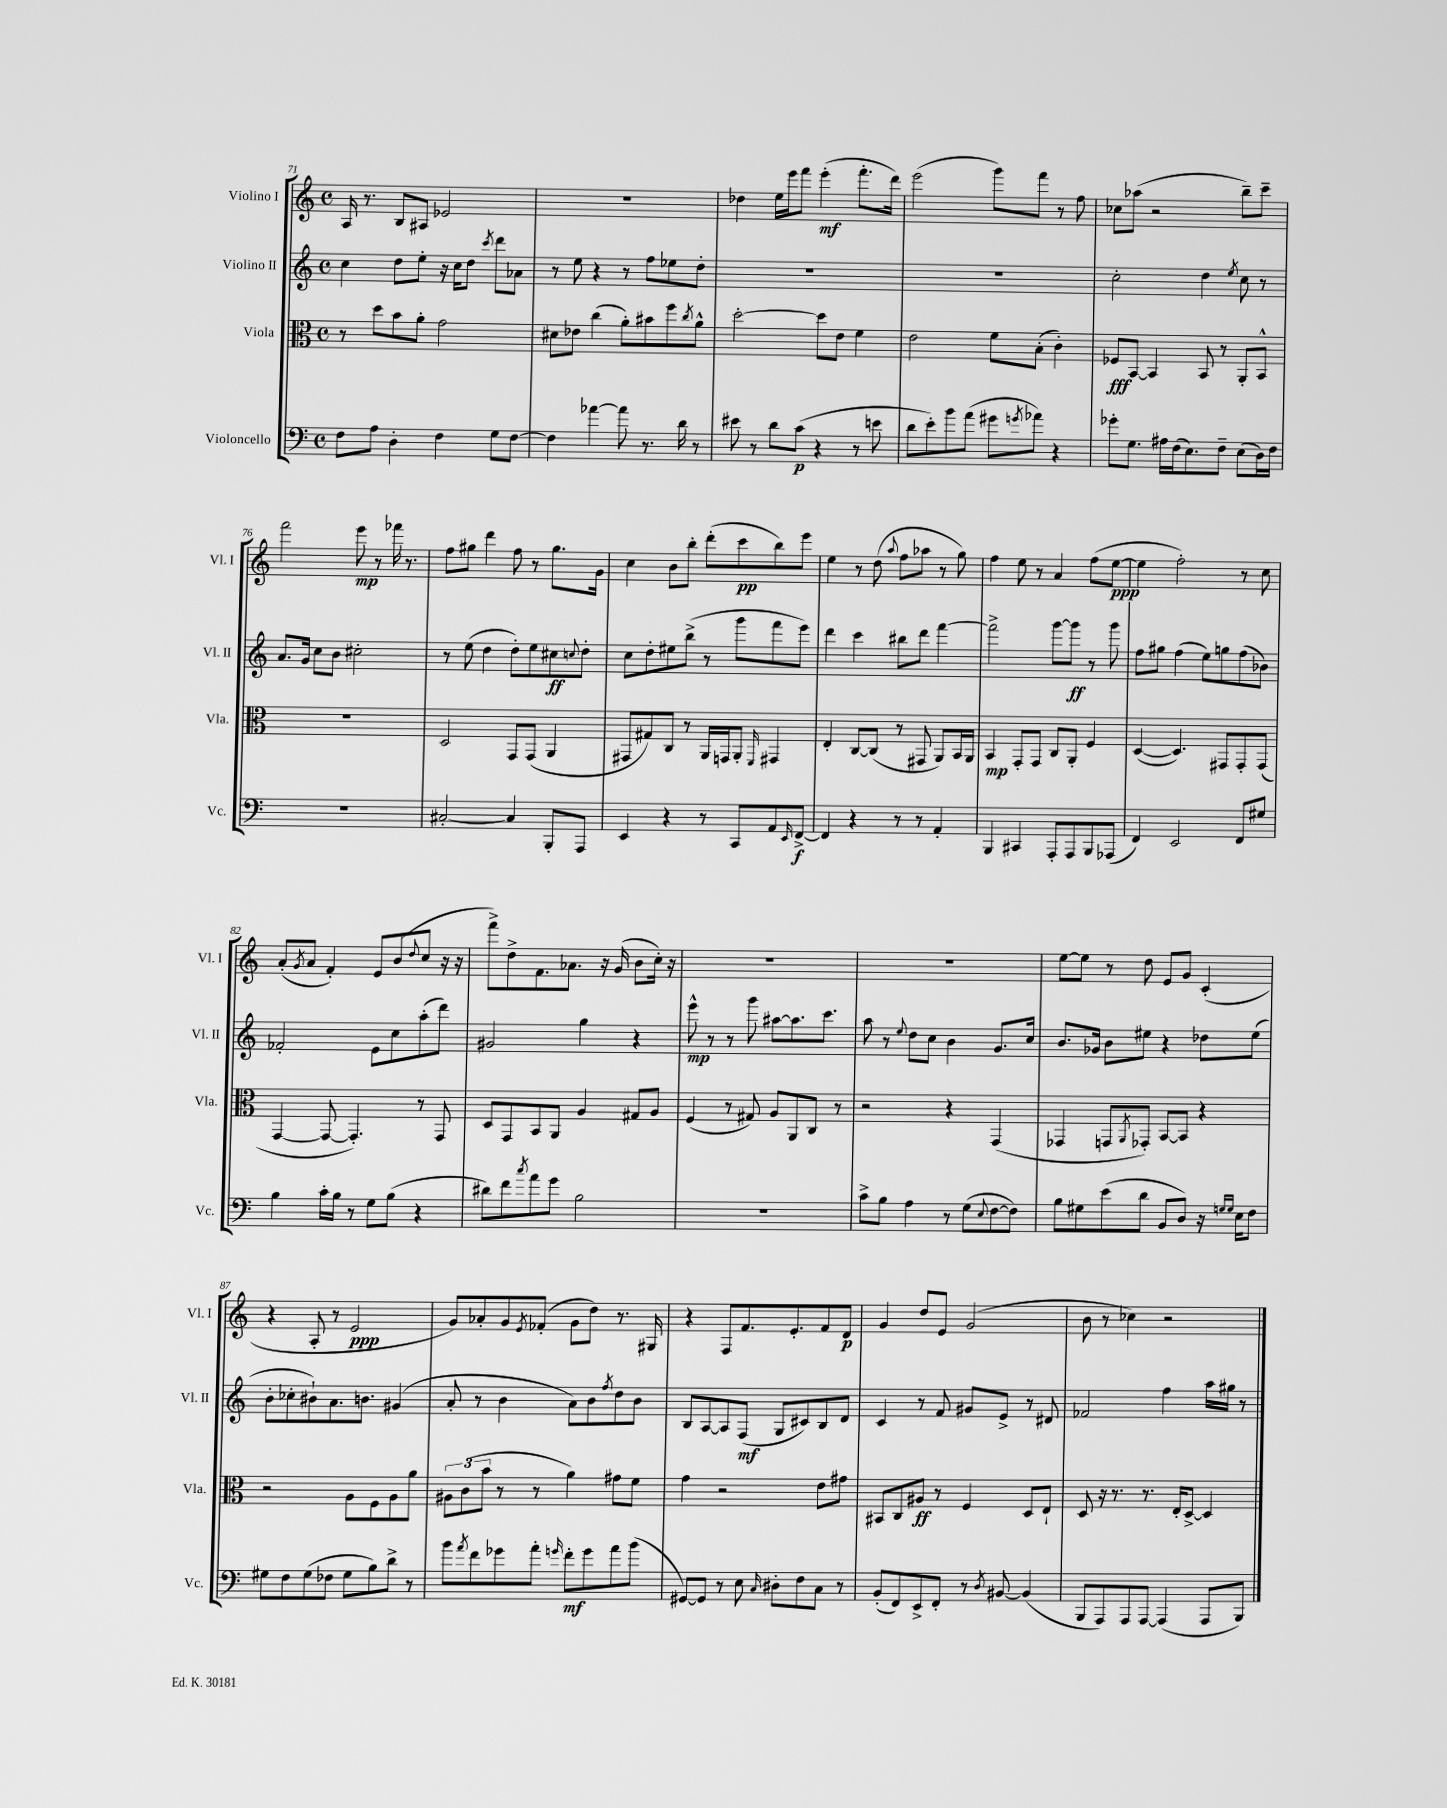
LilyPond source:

<<
\new StaffGroup <<
\new Staff = "s0" \with { instrumentName = "Violino I" shortInstrumentName = "Vl. I" } {
    \clef treble \key c \major \defaultTimeSignature \time 4/4
    a16 r8. b8 ais8 ees'2 |
    R1 |
    des''4 e''16 e'''16 f'''8 e'''4-.\mf( f'''8.-. d'''16) |
    e'''2( g'''8) f'''8 r8 f''8 |
    ces''8 aes''8( r2 b''8--) c'''8-- |
    f'''2 e'''8\mp r8 fes'''16 r8. |
    f''8 gis''8 d'''4 f''8 r8 gis''8. g'16 |
    c''4 b'8 b''8-. d'''8-.( c'''8\pp b''8) e'''8 |
    e''4 r8 d''8( \appoggiatura { a''8 } f''8 aes''8 r8 g''8) |
    f''4 e''8 r8 a'4 f''8( e''8~\ppp |
    e''4 f''2-.) r8 c''8 |
    a'8-.( \acciaccatura { g'8 } a'8 f'4-.) e'8 b'8( \appoggiatura { d''8 } c''8 r16 r16 |
    f'''8->) d''8-> f'8. aes'8. r16 g'16( b'8 c''16-.) r16 |
    R1 |
    R1 |
    e''8~ e''8 r8 d''8 e'8 g'8 c'4-.( |
    r4 a8-. r8 e'2\ppp |
    g'8) aes'8-. g'8 \acciaccatura { e'8 } fes'8-.( g'8 d''8) r8. gis16 |
    r4 f8 f'8. e'8.-. f'8 d'8\p |
    g'4 d''8 e'8 g'2( |
    b'8 r8 ces''4) r2 \bar "|." |
}
\new Staff = "s1" \with { instrumentName = "Violino II" shortInstrumentName = "Vl. II" } {
    \clef treble \key c \major \defaultTimeSignature \time 4/4
    c''4 d''8 e''8-. r16 c''16 d''8 \acciaccatura { c'''8 } d'''8 aes'8 |
    r8 e''8 r4 r8 f''8 ees''8 d''8-. |
    R1 |
    R1 |
    c''2-. d''4 \acciaccatura { e''8 } c''8 r8 |
    a'8. g'16 c''8 b'8 cis''2-. |
    r8 e''8( d''4 d''8-.) e''8 cis''8\ff \appoggiatura { c''8 } d''8-. |
    c''8 d''8-. eis''8 b''8->( r8 g'''8 f'''8 e'''8) |
    d'''4 c'''4 bis''8 d'''8 f'''4~ |
    f'''2-> g'''8~ g'''8\ff r8 g'''8 |
    f''8 gis''8 f''4( e''8) g''8 f''8( bes'8) |
    fes'2-. e'8 c''8 a''8-.( d'''8) |
    gis'2 g''4 r4 |
    e'''8-^\mp r8 r8 g'''8 ais''8~ ais''8. c'''8. |
    a''8 r8 \appoggiatura { e''8 } d''8 c''8 b'4 g'8. c''16 |
    b'8. ges'16 b'8 eis''8 r4 des''8 eis''8( |
    b'8-. ces''8-. bis'8-!) a'8. b'8. gis'4( |
    a'8-. r8 b'4 a'8) b'8 \acciaccatura { f''8 } d''8 b'8 |
    b8 a8~ a8 f8\mf( g8 cis'8) b8 d'8 |
    c'4 r8 f'8 gis'8 e'8-> r8 dis'8 |
    fes'2 f''4 a''16 gis''16 r8 \bar "|." |
}
\new Staff = "s2" \with { instrumentName = "Viola" shortInstrumentName = "Vla." } {
    \clef alto \key c \major \defaultTimeSignature \time 4/4
    r8 d''8 b'8 a'8-. g'2 |
    dis'8 ees'8 c''4( a'8-.) bis'8 f''8 \acciaccatura { c''8 } a'8-^ |
    d''2~-. d''8 e'8 f'4 |
    e'2 f'8 b8-.( c'4-.) |
    fes8\fff b,8~ b,4 b,8 r8 a,8-. b,8-^ |
    R1 |
    d2 g,8 g,8( a,4 |
    gis,8 gis8) c8 r8 a,16 g,16 a,8-. \grace { f,16 } gis,4 |
    e4-. c8~ c8( r8 gis,8 a,8) b,16 a,16 |
    b,4\mp g,8-. g,8 c8 a,8-. f4 |
    d4~( d4.) gis,8 gis,8-. gis,8( |
    g,4~ g,8~ g,4.-.) r8 g,8 |
    d8 g,8 b,8 a,8 a4 gis8 a8 |
    f4( r8 gis8) a8 a,8 c8 r8 |
    r2 r4 g,4( |
    ges,4 g,8 \acciaccatura { a,8 } ges,8-.) b,8~ b,8 r4 |
    r2 a8 f8 a8 a'8 |
    \tuplet 3/2 { ais8 c'8( b'8 } r8 r8 a'4) gis'8 f'8 |
    g'4 r2 e'8 gis'8 |
    bis,8 c8 ais8\ff r8 f4 d8 e8-! |
    d8 r16 r8. r8. e16-. d8~-> d4 \bar "|." |
}
\new Staff = "s3" \with { instrumentName = "Violoncello" shortInstrumentName = "Vc." } {
    \clef bass \key c \major \defaultTimeSignature \time 4/4
    f8 a8 d4-. f4 g8 f8~ |
    f4 aes'4~ aes'8 r8. d'16 r8 |
    eis'8 r8 d'8 c'8\p( r4 r8 e'8 |
    d'8 e'8-.) b'8 a'8( gis'8 \acciaccatura { g'8 } aes'8) r4 |
    ges'8-. g8. ais16 f16( e8.) f8-- e8( d16) f16 |
    R1 |
    cis2~-. cis4 b,,8-. a,,8 |
    e,4 r4 r8 c,8 a,8 \grace { e,16 } f,8~->\f |
    f,4 r4 r8 r8 a,4-. |
    b,,4 cis,4 a,,8-. a,,8 b,,8 aes,,8( |
    f,4) e,2 f,8 gis8 |
    b4 c'16-. b16 r8 g8 b8( r4 |
    dis'8) f'8 \acciaccatura { c''8 } a'8 g'8 b2 |
    R1 |
    c'8-> b8 a4 r8 g8( \appoggiatura { e8 } f8~ f8) |
    b8 gis8 e'8( d'8 b,8 d8) r16 \grace { g16 g16 } e16 f8 |
    gis8 f8 gis8( fes8 gis8 b8) d'8-> r8 |
    b'8 \acciaccatura { a'8 } f'8 ges'8 a'8-. \grace { g'16 } f'8-.\mf g'8 a'8 b'8( |
    gis,8~) gis,8 r8 e8 \grace { c16 } dis8-. f8 c8 r8 |
    b,8-.( f,8) e,8-> f,8-. r8 \acciaccatura { d8 } bis,8~ bis,4( |
    b,,8 a,,8) a,,8 a,,8~ a,,4( a,,8 b,,8) \bar "|." |
}
>>
>>
\layout { \context { \Score currentBarNumber = #71 } }
